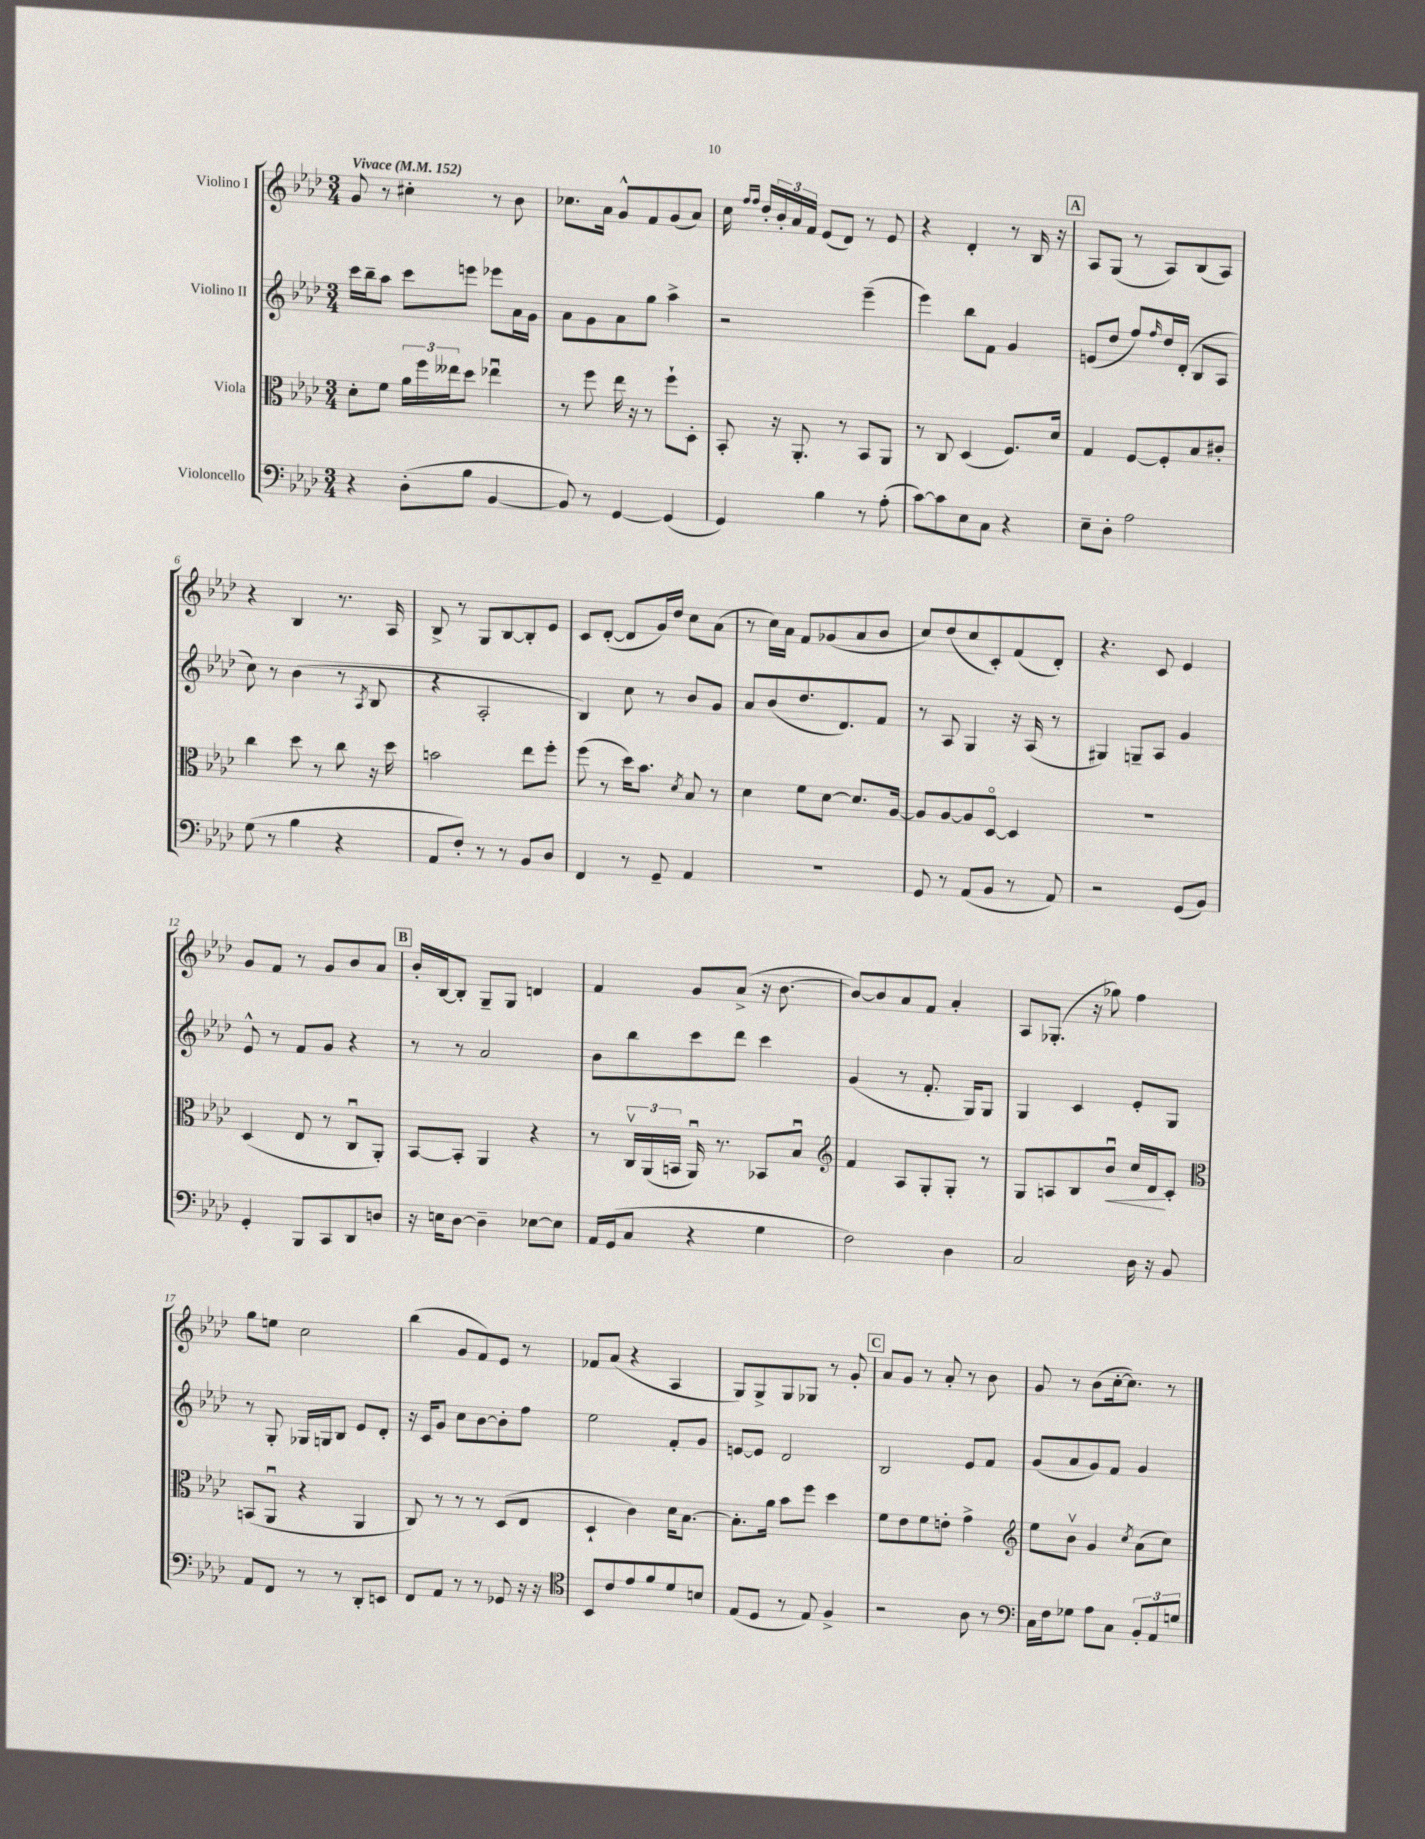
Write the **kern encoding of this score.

**kern	**kern	**dynam	**kern	**kern
*part4	*part3	*part3	*part2	*part1
*staff4	*staff3	*staff3	*staff2	*staff1
*I"Violoncello	*I"Viola	*	*I"Violino II	*I"Violino I
*clefF4	*clefC3	*	*clefG2	*clefG2
*k[b-e-a-d-]	*k[b-e-a-d-]	*	*k[b-e-a-d-]	*k[b-e-a-d-]
*M3/4	*M3/4	*	*M3/4	*M3/4
*MM152	*MM152	*	*MM152	*MM152
=1	=1	=1	=1	=1
!	!	!	!	!LO:TX:a:B:t=Vivace
4r	8d-'\L	.	16ccc\LL	8g/
.	.	.	16bb-~\J	.
.	8f\J	.	8aa-\J	8r
(8D-'\L	24a-\LL	.	8ccc\L	4cc#X'\
.	24ff\	.	.	.
.	24ee--X\J	.	.	.
8B-\J	8dd-\J	.	8eeen\J	.
[4BB-/	4ee-Xu\	.	8eee-X\L	8r
.	.	.	16a-\L	8b-\
.	.	.	16g\JJ	.
=2	=2	=2	=2	=2
8BB-/])	8r	.	8a-\L	8.cc-X\L
8r	8ff\	.	8g\	.
.	.	.	.	16a-\Jk
[4GG/	16ee-\	.	8a-\	8g^^/L
.	16r	.	.	.
.	8r	.	8gg\J	8f/
(4GG/]	8ff`\L	.	4aa-^\	(8g/
.	8D-'\J	.	.	8a-/J)
=3	=3	=3	=3	=3
4GG/)	8BB-'/	.	2r	16cc\
.	.	.	.	16qqff/LL
.	.	.	.	16qqff/JJ
.	.	.	.	16dd-'/LL
.	16r	.	.	24b-'/
.	.	.	.	24a-/
.	8.AA-'/	.	.	.
.	.	.	.	24f/JJ
4B-\	.	.	.	(8e-/L
.	8r	.	.	8d-/J)
8r	8BB-/L	.	(4eee-~\	8r
(8A-'\	8AA-/J	.	.	8e-/
=4	=4	=4	=4	=4
[8c\L)	8r	.	4eee-\)	4r
8c\]	8C/	.	.	.
8E-\	(4D-/	.	8bb-\L	4d-'/
8C\J	.	.	8f\J	.
4r	8.F/L)	.	4g/	8r
.	.	.	.	16B-/
.	16d-/Jk	.	.	16r
!!LO:REH:place=s1:t=A
=5	=5	=5	=5	=5
8E-~\L	4G/	.	(8en/L	8A-/L
8D-'\J	.	.	8dd-/J	(8G/J
2A-\	[8F/L	.	8ff/L)	8r
.	.	.	16qqff/	.
.	8F'/]	.	16dd-/L	8A-/L)
.	.	.	(16d-'/JJ	.
.	8B-/	.	8B-/L	(8B-/
.	8c#X'/J	.	8A-/J	8A-/J)
!!LO:LB:g=z
=6	=6	=6	=6	=6
(8G\	4cc\	.	8cc\)	4r
8r	.	.	8r	.
4B-\	8dd-\	.	(4b-\	4B-/
.	8r	.	.	.
4r	8cc\	.	8r	8.r
.	.	.	8qA-/	.
.	16r	.	8B-/	.
.	16dd-\	.	.	16A-/
=7	=7	=7	=7	=7
8AA-/L	2bn\	.	4r	8B-^/
8F'/J)	.	.	.	8r
8r	.	.	2A-'/	8G/L
8r	.	.	.	[8B-/
8BB-/L	8ee-\L	.	.	8B-'/]
8D-/J	8ff'\J	.	.	8e-/J
=8	=8	=8	=8	=8
4FF/	(8ff\	.	4B-/)	8c/L
.	8r	.	.	([8d-'/J
8r	16dd-\KL)	.	8cc\	8d-/L]
.	8.b-\J	.	.	.
8GG~/	.	.	8r	16g/L)
.	.	.	.	16dd-/JJ
.	8qd-/	.	.	.
4AA-/	8B-/	.	8b-/L	8cc\L
.	8r	.	8g/J	(8a-\J
=9	=9	=9	=9	=9
2.r	4d-\	.	8a-/L	8r
.	.	.	(8b-/	16cc\LL)
.	.	.	.	16a-\JJ
.	8f\L	.	8.dd-/	8f/L
.	[8d-\J	.	.	(8g-X/
.	.	.	8.d-/)	.
.	8.d-/L]	.	.	8a-/
.	.	.	8f/J	8b-/J
.	[16A-/Jk	.	.	.
=10	=10	=10	=10	=10
8GG/	8A-/L]	.	8r	8cc/L)
8r	[8A-/	.	8A-/	(8dd-/
(8AA-/L	8A-/]	.	4G/	8cc/
8BB-/J	[8D-/J	.	.	8c'/)
8r	4D-/]	.	16r	(8f/
.	.	.	(16A-/	.
8AA-/)	.	.	8r	8d-'/J)
=11	=11	=11	=11	=11
2r	2.r	.	4G#X/)	4.r
.	.	.	8Gn~/L	.
.	.	.	8A-/J	8c/
(8GG/L	.	.	4g/	4e-/
8BB-/J)	.	.	.	.
!!LO:LB:g=z
=12	=12	=12	=12	=12
4GG'/	(4D-/	.	8e-^^/	8g/L
.	.	.	8r	8f/J
8BBB-/L	8E-/	.	8f/L	8r
8CC/	8r	.	8g/J	8g/L
8DD-/	8Cu/L	.	4r	8b-/
8Dn/J	8AA-'/J)	.	.	8a-/J
!!LO:REH:place=s1:t=B
=13	=13	=13	=13	=13
16r	[8BB-/L	.	8r	16b-'/LL
16En\KL	.	.	.	[16B-/J
[8D-\J	8BB-'/J]	.	8r	8B-'/J]
4D-~\]	4AA-/	.	2a-/	8G~/L
.	.	.	.	8G/J
[8E-X\L	4r	.	.	4dn/
8E-\J]	.	.	.	.
=14	=14	=14	=14	=14
16AA-/LL	8r	.	8b-\L	4f/
(16GG/J	.	.	.	.
8C/J	24Cv/LL	.	8bb-\	.
.	(24AA-/	.	.	.
.	24BBn/JJ	.	.	.
4r	16AA-u/)	.	8ccc\	8g/L
.	8.r	.	.	.
.	.	.	8ddd-\J	(8a-^/J
4G\	8BB-X/L	.	4ccc\	16r
.	.	.	.	[8.b-\
.	8B-u/J	.	.	.
=15	=15	=15	=15	=15
*	*clefG2	*	*	*
2F\)	4f/	.	(4g/	8b-/L_)
.	.	.	.	8b-/]
.	8A-/L	.	8r	8a-/
.	8G'/	.	8.f'/	8f/J
4D-\	8G'/J	.	.	4a-'/
.	.	.	16G/KL)	.
.	8r	.	8G/J	.
=16	=16	=16	=16	=16
2C/	8G/L	.	4G/	8A-/L
.	8An/	.	.	(8.G-X'/J
.	8B-/	.	4c/	.
.	.	.	.	16r
!	!	!LO:HP:b	!	!
.	8b-u/J	<	.	8gg-X\)
16D-\	16cc/LL	.	8e-'/L	4ff\
16r	16d-/J	.	.	.
8BB-/	8c'/J	[	8G/J	.
!!LO:LB:g=z
=17	=17	=17	=17	=17
*	*clefC3	*	*	*
8AA-/L	(8BBn/L	.	8r	8gg\L
8FF/J	8AA-u/J	.	8G'/	8een\J
8r	4r	.	16G-X/LL	2cc\
.	.	.	16Gn/J	.
8r	.	.	8B-/J	.
8DD-'/L	4AA-/	.	8e-/L	.
8EEn/J	.	.	8d-'/J	.
=18	=18	=18	=18	=18
8FF/L	8C/)	.	16r	(4bb-\
.	.	.	16c/KL	.
8AA-/J	8r	.	8g/J	.
8r	8r	.	8cc\L	8g/L
8r	8r	.	[8b-\	8f/)
8GG-X/	(8D-/L	.	8b-'\]	8e-/J
16r	8E-/J	.	8ff\J	8r
16r	.	.	.	.
=19	=19	=19	=19	=19
*clefC4	*	*	*	*
8BB-/L	4D-`/	.	2ee-\	8f-X/L
8c/	.	.	.	(8a-/J
8e-/	4c\)	.	.	4r
8f/	.	.	.	.
8d-/	16d-\KL	.	8f'/L	4A-/
.	[8.B-\J	.	.	.
8Bn/J	.	.	8g/J	.
=20	=20	=20	=20	=20
(8E-/L	8.B-'\L]	.	[8en/L	8G/L)
8D-/J	.	.	8e/J]	8G^/
.	16a-\Jk	.	.	.
8r	8b-\L	.	2d-/	8G/
8E-/)	8ff\J	.	.	8G-X/J
4F^/	4dd-\	.	.	8r
.	.	.	.	8g'/
!!LO:REH:place=s1:t=C
=21	=21	=21	=21	=21
2r	8f\L	.	2B-/	8a-/L
.	8e-\	.	.	8g/J
.	8f\	.	.	8r
.	8en'\J	.	.	8a-'/
8A-\	4g^\	.	8e-/L	8r
8r	.	.	8f/J	8b-\
=22	=22	=22	=22	=22
*clefF4	*clefG2	*	*	*
16C\LL	8ee-\L	.	(8g/L	8g/
16F\J	.	.	.	.
8G-X\J	8b-v\J	.	8a-/	8r
8A-\L	4g/	.	8g/)	(8b-\L
8C\J	.	.	8f/J	[16cc'\k
.	.	.	.	8.cc\J])
.	8qcc/	.	.	.
12BB-'/L	(8a-\L	.	4g/	.
12AA-/	.	.	.	.
.	8cc\J)	.	.	8r
12Gn/J	.	.	.	.
==	==	==	==	==
*-	*-	*-	*-	*-
